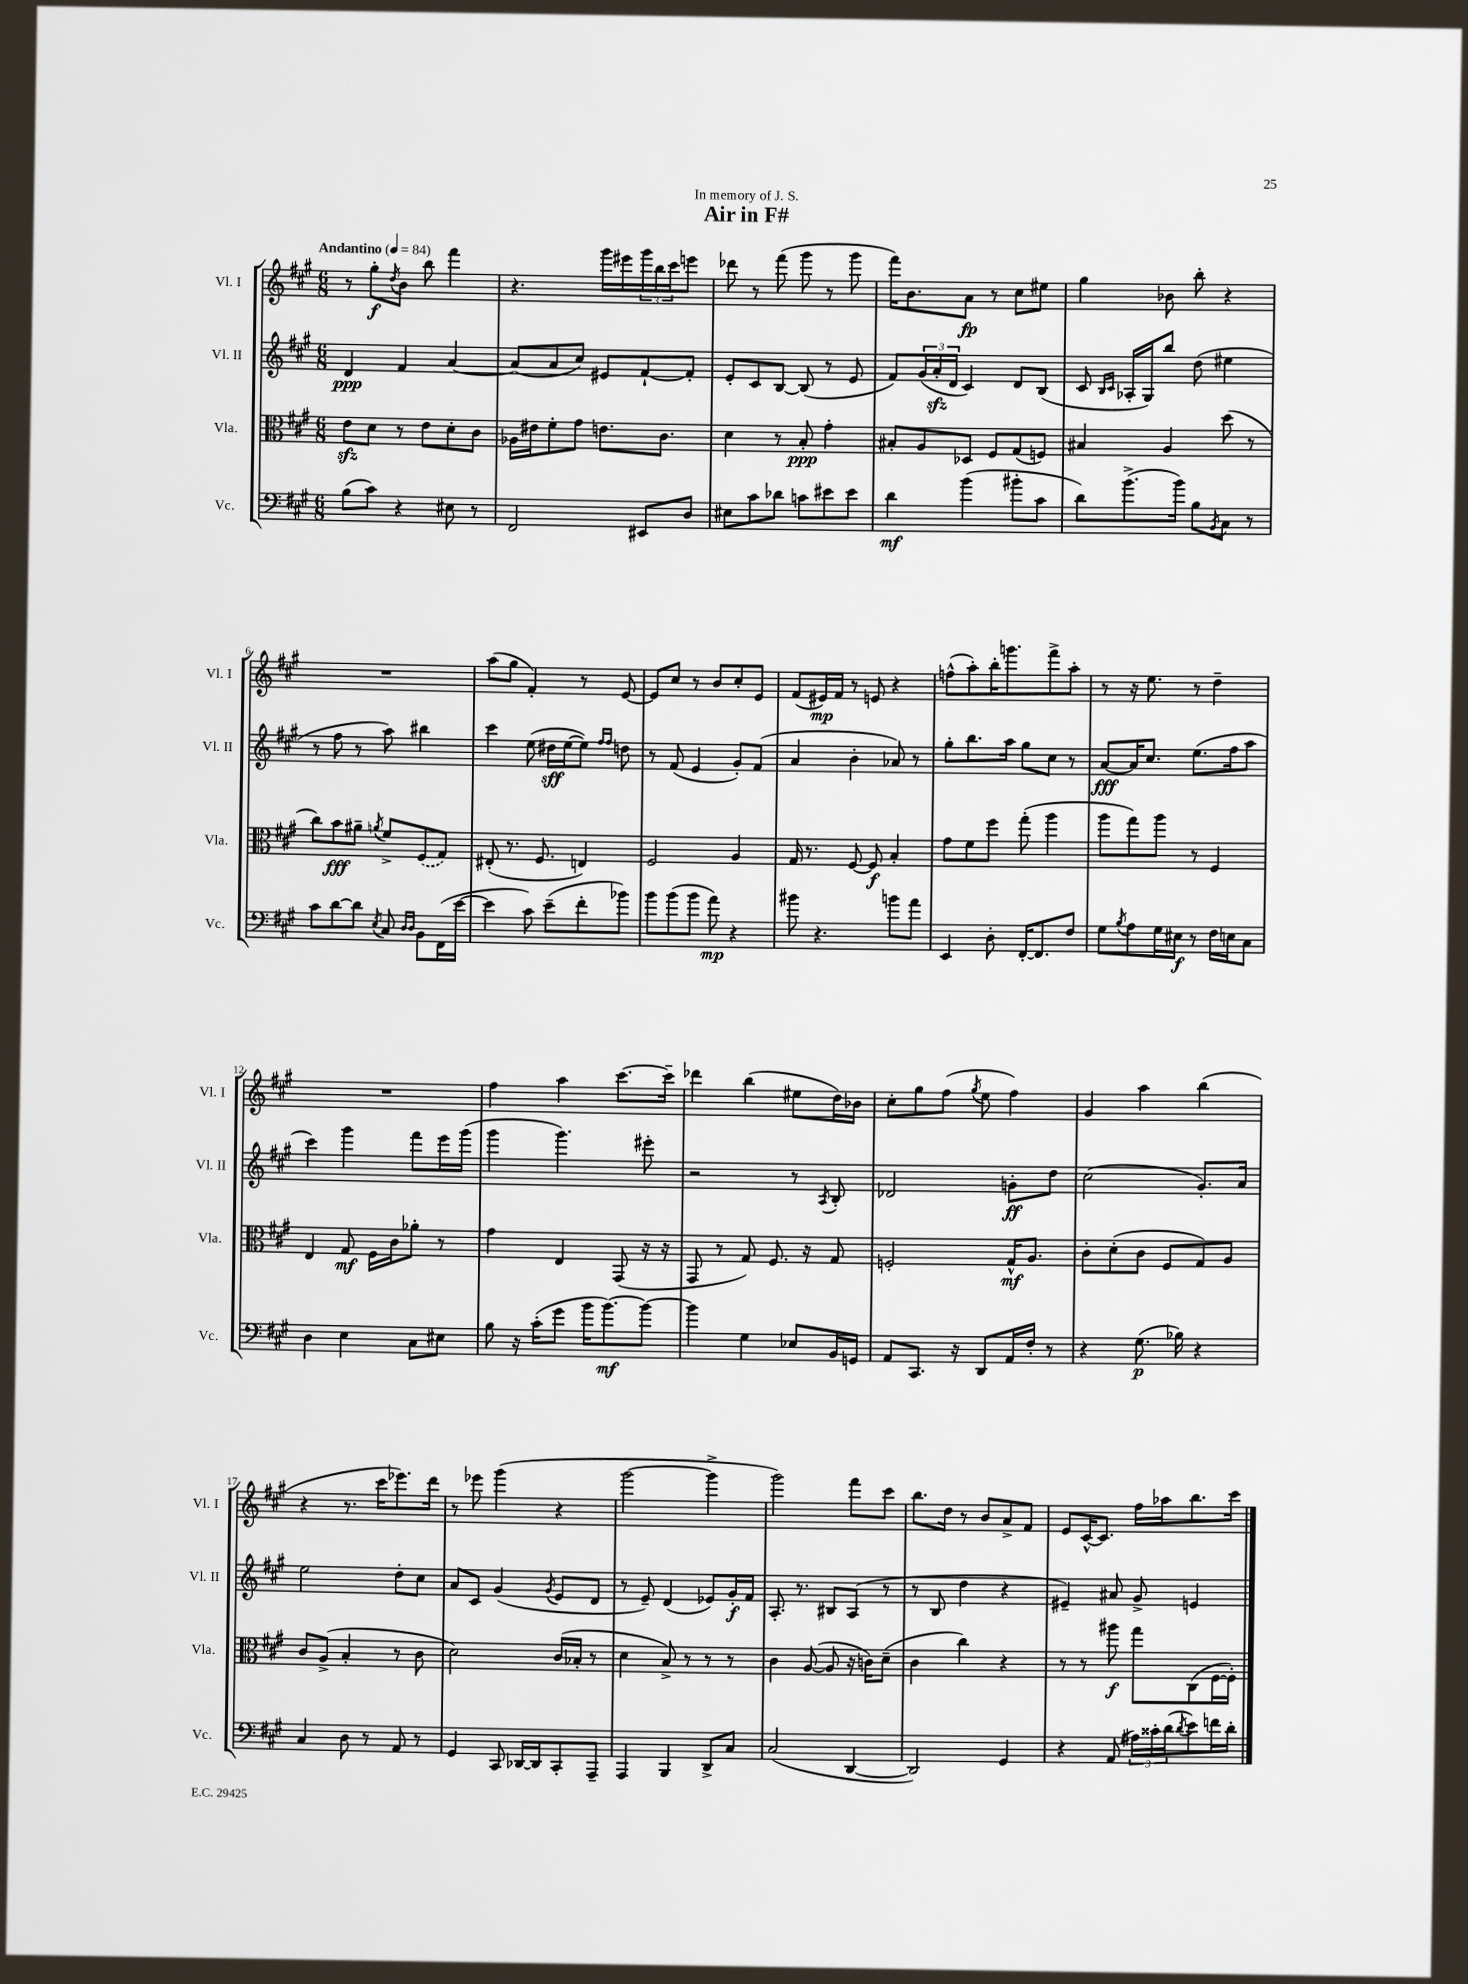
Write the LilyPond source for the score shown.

\header { title = "Air in F#" dedication = "In memory of J. S." }
<<
\new StaffGroup <<
\new Staff = "s0" \with { instrumentName = "Vl. I" shortInstrumentName = "Vl. I" } {
    \clef treble \key a \major \numericTimeSignature \time 6/8 \tempo "Andantino" 4 = 84
    r8 gis''8-.\f \acciaccatura { d''8 } b'8 b''8 fis'''4 |
    r4. gis'''16 eis'''16 \tuplet 3/2 { gis'''16 b''16 cis'''16 } e'''8 |
    des'''8 r8 fis'''8( gis'''8 r8 gis'''8 |
    fis'''16) b'8. a'8\fp r8 cis''8 eis''8 |
    gis''4 bes'8 b''8-. r4 |
    R2. |
    a''8( gis''8 fis'4-.) r8 e'8~ |
    e'8 cis''8 r8 b'8 cis''8-. e'8 |
    fis'8( eis'16\mp) fis'16 r8 e'8 r4 |
    f''8-^( a''8-.) b''16-. g'''8. fis'''8-> a''8-. |
    r8 r16 e''8. r8 d''4-- |
    R2. |
    fis''4 a''4 cis'''8.~ cis'''16-- |
    des'''4 b''4( eis''8 d''16) bes'16 |
    cis''8-. gis''8 fis''8( \acciaccatura { gis''8 } e''8 fis''4) |
    gis'4 a''4 b''4( |
    r4 r8. cis'''16 ees'''8.) d'''16 |
    r8 ees'''8 gis'''4( r4 |
    gis'''2~ gis'''4-> |
    gis'''2) fis'''8 cis'''8 |
    b''8. d''16 r8 b'8 a'8-> fis'8 |
    e'8 cis'16~-^ cis'8. fis''16 aes''16 b''8. cis'''16 \bar "|." |
}
\new Staff = "s1" \with { instrumentName = "Vl. II" shortInstrumentName = "Vl. II" } {
    \clef treble \key a \major \numericTimeSignature \time 6/8
    d'4\ppp fis'4 a'4~ |
    a'8( a'8 cis''8) eis'8 fis'8~-! fis'8-. |
    e'8-. cis'8 b8~ b8( r8 e'8 |
    fis'8) \tuplet 3/2 { gis'16( a'16-.\sfz d'16 } cis'4) d'8 b8( |
    cis'8 \grace { b16 cis'16 } aes16-. gis16) b''8 d''8( eis''4 |
    r8 fis''8 r8 a''8) bis''4 |
    cis'''4 e''8( dis''16\sff e''16~ e''8) \grace { fis''16 fis''16 } d''8 |
    r8 fis'8( e'4 gis'8-.) fis'8( |
    a'4 b'4-. aes'8) r8 |
    gis''8-. b''8. a''16 gis''8 cis''8 r8 |
    a'8~\fff a'16 cis''8. e''8.( fis''16 a''8 |
    cis'''4) gis'''4 fis'''8 e'''16 gis'''16( |
    gis'''4 gis'''4.) eis'''8-. |
    r2 r8 \acciaccatura { a8 } b8-. |
    des'2 g'8-.\ff d''8 |
    cis''2( gis'8.-.) a'16 |
    e''2 d''8-. cis''8 |
    a'8 cis'8 gis'4( \acciaccatura { gis'8 } e'8 d'8 |
    r8 e'8--) d'4( ees'8) gis'16-.\f fis'16 |
    a8.-. r8. bis8 a8( r8 |
    r8 b8 d''4 r4 |
    eis'4--) ais'8 gis'8-> e'4 \bar "|." |
}
\new Staff = "s2" \with { instrumentName = "Vla." shortInstrumentName = "Vla." } {
    \clef alto \key a \major \numericTimeSignature \time 6/8
    e'8\sfz d'8 r8 e'8 d'8-. cis'8 |
    aes16 eis'16 fis'8-. gis'8 e'8. cis'8. |
    d'4 r8 b8-.\ppp gis'4-. |
    bis8-. a8 des8 fis8 gis8( f8) |
    bis4 a4 d''8( r8 |
    cis''8) b'8\fff ais'8-- \acciaccatura { a'8 } fis'8-> \once \slurDashed fis8( gis8) |
    eis8-.( r8. fis8. e4) |
    fis2 a4 |
    gis16 r8. fis8~ fis8\f b4-. |
    gis'8 fis'8 fis''8 gis''8-.( a''4 |
    a''8 gis''8) a''8 r8 fis4 |
    e4 gis8\mf fis16 cis'16 aes'8-. r8 |
    gis'4 e4 gis,8( r16 r16 |
    gis,8 r8 gis8) fis8. r16 gis8 |
    f2-. gis16-^\mf a8. |
    cis'8-. d'8-.( cis'8 fis8 gis8) a8 |
    cis'8 a8->( b4-. r8 cis'8 |
    d'2) cis'16( bes16-. r8 |
    d'4 b8->) r8 r8 r8 |
    cis'4 a8~( a8 r16 c'16) d'8--( |
    cis'4 cis''4) r4 |
    r8 r8 ais''8\f gis''8 cis8( fis16~ fis16-.) \bar "|." |
}
\new Staff = "s3" \with { instrumentName = "Vc." shortInstrumentName = "Vc." } {
    \clef bass \key a \major \numericTimeSignature \time 6/8
    b8( cis'8) r4 eis8 r8 |
    fis,2 eis,8 d8 |
    eis8 cis'8 des'8 c'8 eis'8 eis'8 |
    d'4\mf b'4( bis'8-. cis'8 |
    d'8) b'8.->( b'16) b8 \acciaccatura { b,8 } cis8 r8 |
    cis'8 d'8~ d'8 \acciaccatura { e8 } cis8 \grace { d16 d16 } b,8 fis,16( e'16~ |
    e'4 cis'8) e'8--( fis'8-. bes'8) |
    b'8 b'8( b'8 a'8\mp) r4 |
    bis'8 r4. b'8 a'8 |
    e,4 d8-. fis,16~-. fis,8. fis8 |
    gis8 \acciaccatura { b8 } a8 gis16 eis16\f r8 fis16 e16 cis8 |
    d4 e4 cis8 eis8 |
    b8 r16 cis'16-.( gis'8 b'16 b'8.~\mf) b'8~ |
    b'4 gis4 ees8 b,16 g,16 |
    a,8 cis,8. r16 d,8 a,16 fis16-. r8 |
    r4 gis8.\p( bes16) r4 |
    cis4 d8 r8 a,8 r8 |
    gis,4 cis,8 des,16~ des,16 cis,8-. a,,8-- |
    a,,4 b,,4 d,8-> cis8 |
    cis2( d,4~ |
    d,2) gis,4 |
    r4 a,8( \tuplet 3/2 { ais16) cisis'16-. d'16( } \acciaccatura { d'8 } e'8) f'16 d'16-. \bar "|." |
}
>>
>>
